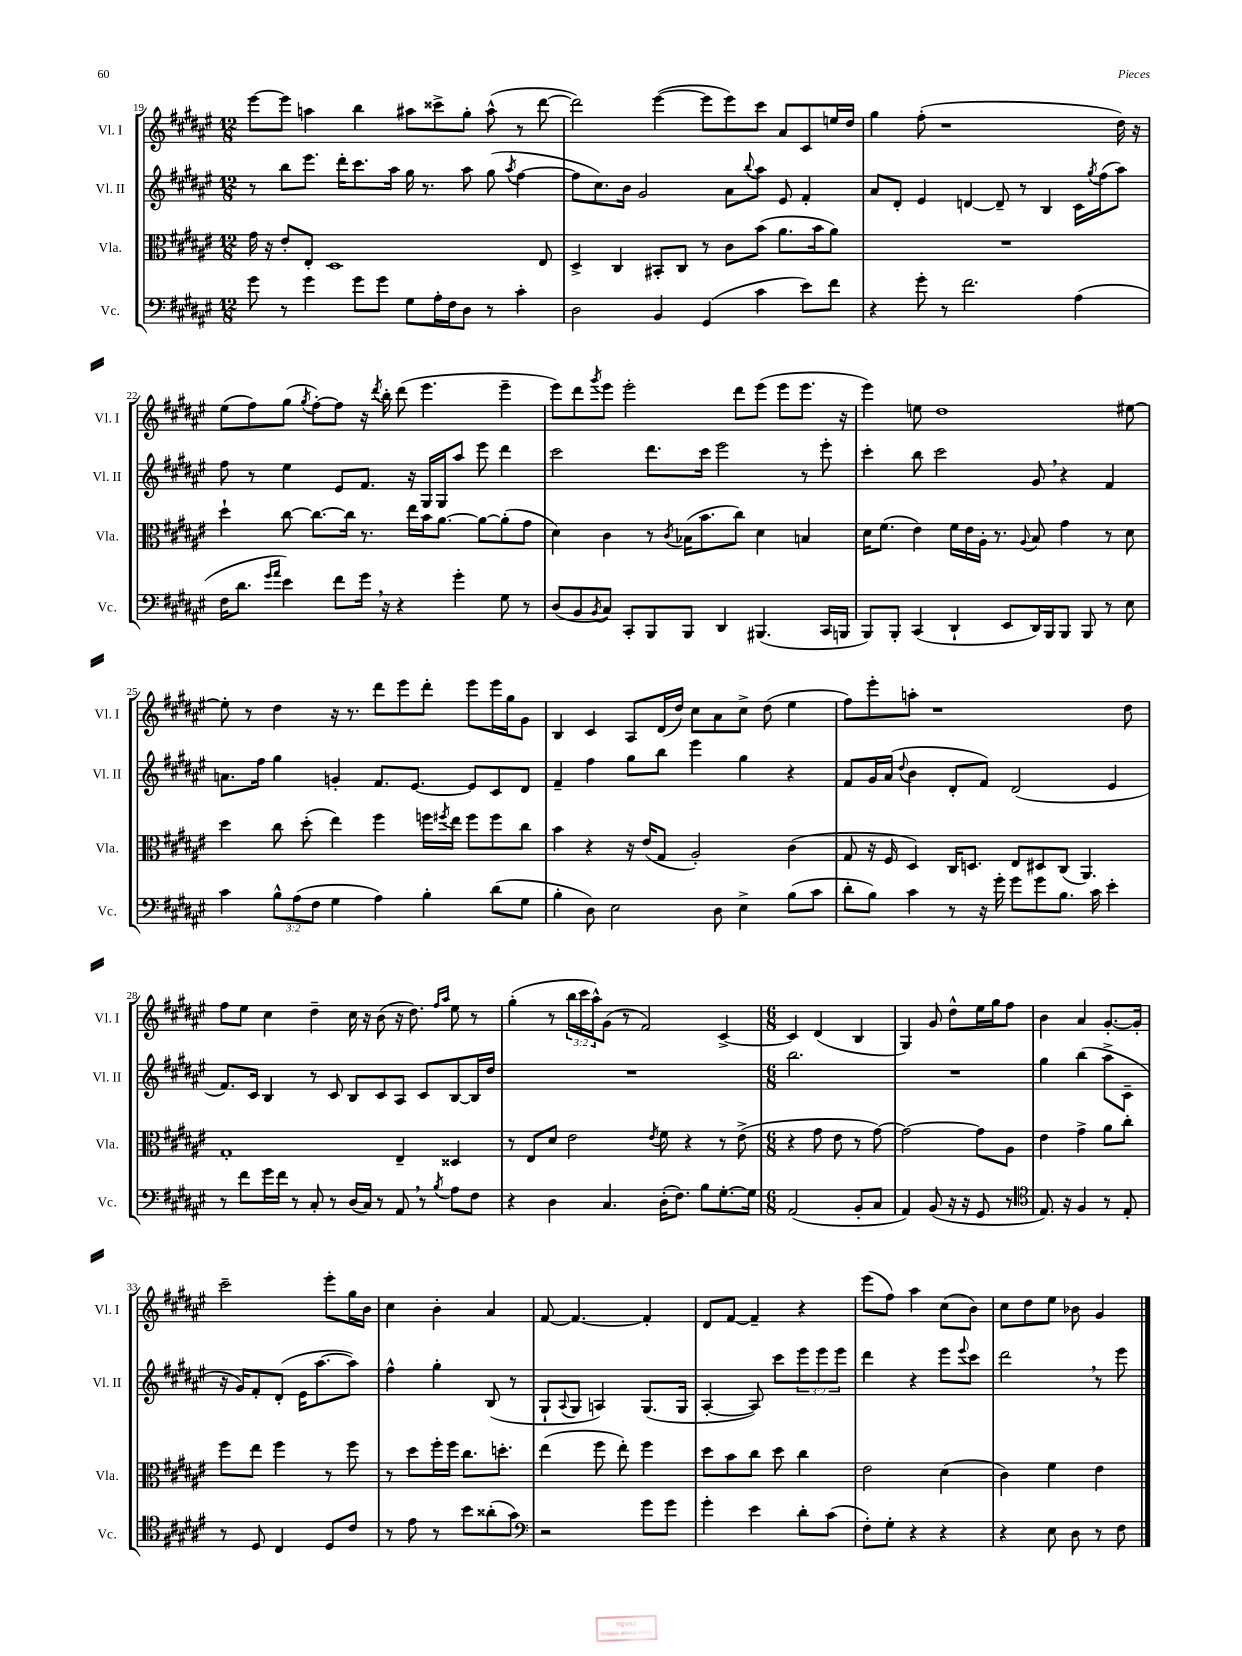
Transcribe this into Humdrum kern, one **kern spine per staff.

**kern	**kern	**kern	**kern
*staff4	*staff3	*staff2	*staff1
*clefF4	*clefC3	*clefG2	*clefG2
*k[f#c#g#d#a#e#]	*k[f#c#g#d#a#e#]	*k[f#c#g#d#a#e#]	*k[f#c#g#d#a#e#]
*M12/8	*M12/8	*M12/8	*M12/8
8g#\	16g#\	8r	[8eee#\L
.	16r	.	.
8r	8e#'/L	8bb\L	8eee#\]J
4g#\	8E#'/J	8.eee#\J	4aa\
.	1D#	.	.
.	.	16ddd#'\LK	.
8g#\L	.	8.ccc#\	4bb\
8g#\J	.	.	.
.	.	16aa#\Jk	.
8G#\L	.	16gg#\	8aa#\L
.	.	8.r	.
16A#'\L	.	.	8ccc##^\
16F#\J	.	.	.
8D#\J	.	8aa#\	8gg#'\J
8r	.	(8gg#\	(8aa#^^\
.	.	8qaa#/	.
4c#'\	.	[4ff#\	8r
.	8E#/	.	[8ddd#\
=	=	=	=
2D#\	4D#^/	8ff#\]L	2ddd#\])
.	.	8.cc#\)	.
.	4C#/	.	.
.	.	16b\Jk	.
.	.	2g#/	.
4BB/	8BB#'/L	.	([4eee#\
.	8C#/J	.	.
(4GG#/	8r	.	8eee#\]L
.	8c#\L	8a#\L	8eee#\)
.	.	8qqbb/	.
4c#\	(8b\J	8aa#\J	8ccc#\J
.	8.a#\L	8e#/	8a#/L
8e#\L)	.	4f#'/	8c#/
.	16b\k	.	.
8f#\J	8a#\J)	.	16ee/L
.	.	.	16dd#/JJ
=	=	=	=
4r	1.r	8a#/L	4gg#\
.	.	8d#'/J	.
8g#'\	.	4e#/	(8ff#'\
8r	.	.	1r
2.f#\	.	[4d/	.
.	.	8d~/]	.
.	.	8r	.
.	.	4B/	.
(4A#\	.	16c#\LL	.
.	.	8qgg#/	.
.	.	(16ff#\J	.
.	.	8aa#\J)	16dd#\)
.	.	.	16r
=	=	=	=
16F#\LK	4dd#`\	8ff#\	(8ee#\L
8.d#\J	.	.	.
.	.	8r	8ff#\)
16qqg#/LL	.	.	.
16qqa#/JJ	.	.	.
4e#\)	[8cc#\	4ee#\	(8gg#\J
.	.	.	8qgg#/
.	8.cc#\_L	.	[8ff#'\L)
8f#\L	.	8e#/L	8ff#\]J
.	16cc#\]Jk	.	.
16g#\Jk	8.r	8.f#/J	16r
.	.	.	8qddd#/
16r	.	.	16bb'\
4r	.	.	(8ddd#\
.	16ee#\LL	16r	.
.	16b\J	16G#/LL	4.eee#\
.	[8.a#\J	16G#/J	.
4g#'\	.	8aa#/J	.
.	8a#\_L	8eee#\	.
8G#\	(8a#'\]	4ddd#\	4eee#~\
8r	8g#\J	.	.
=	=	=	=
(8D#/L	4d#\)	2ccc#\	8eee#\L)
8BB/	.	.	8ddd#\
8qBB/	.	.	8qggg#/
8C#/J)	4c#\	.	8eee#\J
8CC#'/L	.	.	2eee#'\
8BBB/	8r	8.ddd#\L	.
.	8qc#/	.	.
8BBB/J	(16B-\LK	.	.
.	8.b\	16ccc#\Jk	.
4DD#/	.	2eee#\	.
.	8cc#\J)	.	8ddd#\L
(4.BBB#/	4d#\	.	(8eee#\J
.	.	.	8eee#\L
.	4B/	8r	8.eee#\J
16CC#/LL	.	8eee#'\	.
16BBB/JJ	.	.	16r
=	=	=	=
8BBB/L)	16d#\LK	4ccc#'\	4eee#\)
.	(8.f#\J	.	.
8BBB'/J	.	.	.
(4CC#/	4e#\)	8bb\	8ee\
.	.	2ccc#\	1dd#
4DD#`/	16f#\LL	.	.
.	16e#\	.	.
.	16A#'\JJ	.	.
.	8.r	.	.
8EE#/L	.	.	.
.	8qqA#/	.	.
16DD#/L)	8B/	8g#/	.
16BBB/J	.	.	.
8BBB/J	4g#\	4r	.
8BBB/	.	.	.
8r	8r	4f#/	.
8E#\	8d#\	.	[8ee#\
=	=	=	=
4c#\	4dd#\	8.a\L	8ee#'\]
.	.	.	8r
.	.	16ff#\Jk	.
12B^^\L	8cc#\	4gg#\	4dd#\
(12A#\	.	.	.
.	(8dd#'\	.	.
12F#\J	.	.	.
4G#\	4ee#\)	4g'/	16r
.	.	.	8.r
4A#\)	4ff#\	8.f#/L	8ddd#\L
.	.	.	8eee#\
.	.	[8.e#/J	.
4B'\	16ff\LL	.	8ddd#'\J
.	8qff#/	.	.
.	16ee#\JJ	.	.
.	8ff#\L	8e#/]L	8eee#\L
(8d#\L	8ff#\	8c#/	16eee#\L
.	.	.	16gg#\J
8G#\J	8cc#\J	8d#/J	8g#\J
=	=	=	=
4B'\	4b\	4f#~/	4B/
8D#\)	4r	4ff#\	4c#/
2E#\	.	.	.
.	16r	8gg#\L	8A#/L
.	(16e#/LK	.	.
.	8G#/J	8bb\J	(16d#/L
.	.	.	16dd#/JJ)
.	2A#'/)	4eee#\	8cc#\L
8D#\	.	.	8a#\
4E#^\	.	4gg#\	8cc#^\J
.	.	.	(8dd#\
(8B\L	(4c#\	4r	4ee#\
8c#\J	.	.	.
=	=	=	=
8d#'\L	8G#/	8f#/L	8ff#\L)
8B\J)	16r	16g#/L	8eee#'\
.	16F#/	(16a#/JJ	.
.	.	8qqdd#/	.
4c#\	4D#/)	4b\	8aa'\J
.	.	.	1r
8r	16C#/LK	8d#'/L	.
.	8.D/J	.	.
16r	.	8f#/J)	.
16g#'\	.	.	.
8g#\L	8E#/L	(2d#/	.
8g#\	8D#/	.	.
8.B\J	(8C#/J	.	.
.	4.AA#/)	.	.
16c#\	.	.	.
4e#'\	.	4e#/	.
.	.	.	8dd#\
=	=	=	=
8r	1G#'	8.f#/L)	8ff#\L
8f#\L	.	.	8ee#\J
.	.	16c#/Jk	.
16g#\L	.	4B/	4cc#\
16f#\JJ	.	.	.
8r	.	.	.
8C#'/	.	8r	4dd#~\
8r	.	8c#/	.
(16D#/LL	.	8B/L	16cc#\
16C#/JJ)	.	.	16r
8r	.	8c#/	(8b\
8AA#/	4E#~/	8A#/J	16r
.	.	.	8.dd#\)
8r	.	8c#/L	.
.	.	.	16qqff#/LL
8qB/	.	.	16qqaa#/JJ
8A#\L	4D##/	[8B/	8ee#\
8F#\J	.	16B/]L	8r
.	.	16dd#/JJ	.
=	=	=	=
4r	8r	1.r	(4gg#'\
.	8E#/L	.	.
4D#\	8d#/J	.	8r
.	2e#\	.	24bb\LL
.	.	.	24ccc#\
.	.	.	24aa#^^\J)
4.C#/	.	.	(8g#\J
.	.	.	8r
.	.	.	2f#/)
.	8qe#/	.	.
(16D#'\LK	8f#\	.	.
8.F#\J)	.	.	.
.	4r	.	.
8B\L	.	.	.
[8.G#'\	8r	.	[4c#^/
.	(8e#^\	.	.
16G#\]Jk	.	.	.
=	=	=	=
*M6/8	*M6/8	*M6/8	*M6/8
(2AA#/	4r	2.bb\	4c#/]
.	8g#\	.	(4d#/
.	8e#\	.	.
8BB'/L	8r	.	4B/
8C#/J	[8g#\)	.	.
=	=	=	=
4AA#/)	2g#\_	2.r	4G#/)
(8BB/	.	.	8g#/
16r	.	.	8dd#^^\L
16r	.	.	.
8GG#/	8g#\]L	.	16ee#\L
.	.	.	16gg#\J
8r	8A#\J	.	8ff#\J
=	=	=	=
*clefC4	*	*	*
8.E#/)	4e#\	4gg#\	4b\
16r	.	.	.
4F#/	4g#^\	(4bb\	4a#/
8r	8a#\L	8aa#^\L	[8.g#'/L
8E#'/	8cc#'\J	8c#~\J	.
.	.	.	16g#'/]Jk
=	=	=	=
8r	8ff#\L	16r	2ccc#~\
.	.	16g#/LK)	.
8D#/	8ee#\J	8f#'/	.
4C#/	4ff#\	(8d#'/J	.
.	.	16e#\LK	.
.	.	[8.aa#\	.
8D#/L	8r	.	8eee#'\L
8c#/J	8ff#\	8aa#\]J)	16gg#\L
.	.	.	16b\JJ
=	=	=	=
8r	8r	4ff#^^\	4cc#\
8e#\	8dd#\L	.	.
8r	16ff#'\L	4gg#'\	4b'\
.	16ff#\JJ	.	.
8b\L	8.cc#\L	.	.
(8a##'\	.	(8B/	4a#/
.	8.dd'\J	.	.
8g#\J)	.	8r	.
=	=	=	=
*clefF4	*	*	*
2r	(4ee#\	8G#`/L	[8f#/
.	.	8qqA#/	.
.	.	8G#/J	4.f#/_
.	8ff#\	4A/)	.
.	8ee#'\)	.	.
8g#\L	4ff#\	(8.G#/L	4f#'/]
8g#\J	.	.	.
.	.	16G#/Jk	.
=	=	=	=
4g#'\	8dd#\L	[4A#'/	8d#/L
.	8b\	.	[8f#/J
4e#\	8cc#\J	8A#/])	4f#~/]
.	8dd#\	8ccc#\L	.
8d#'\L	4cc#\	12eee#\	4r
.	.	12eee#\	.
(8c#\J	.	.	.
.	.	12eee#\J	.
=	=	=	=
8F#'\L)	2e#\	4ddd#\	(8eee#\L
8G#'\J	.	.	8ff#\J)
4r	.	4r	4aa#\
4r	(4d#\	8eee#\L	(8cc#\L
.	.	8qqeee#/	.
.	.	8ccc#\J	8b\J)
=	=	=	=
4r	4c#\)	2ddd#\	8cc#\L
.	.	.	8dd#\
8E#\	4f#\	.	8ee#\J
8D#\	.	.	8b-\
8r	4e#\	8r	4g#/
8F#\	.	8eee#\	.
==	==	==	==
*-	*-	*-	*-
